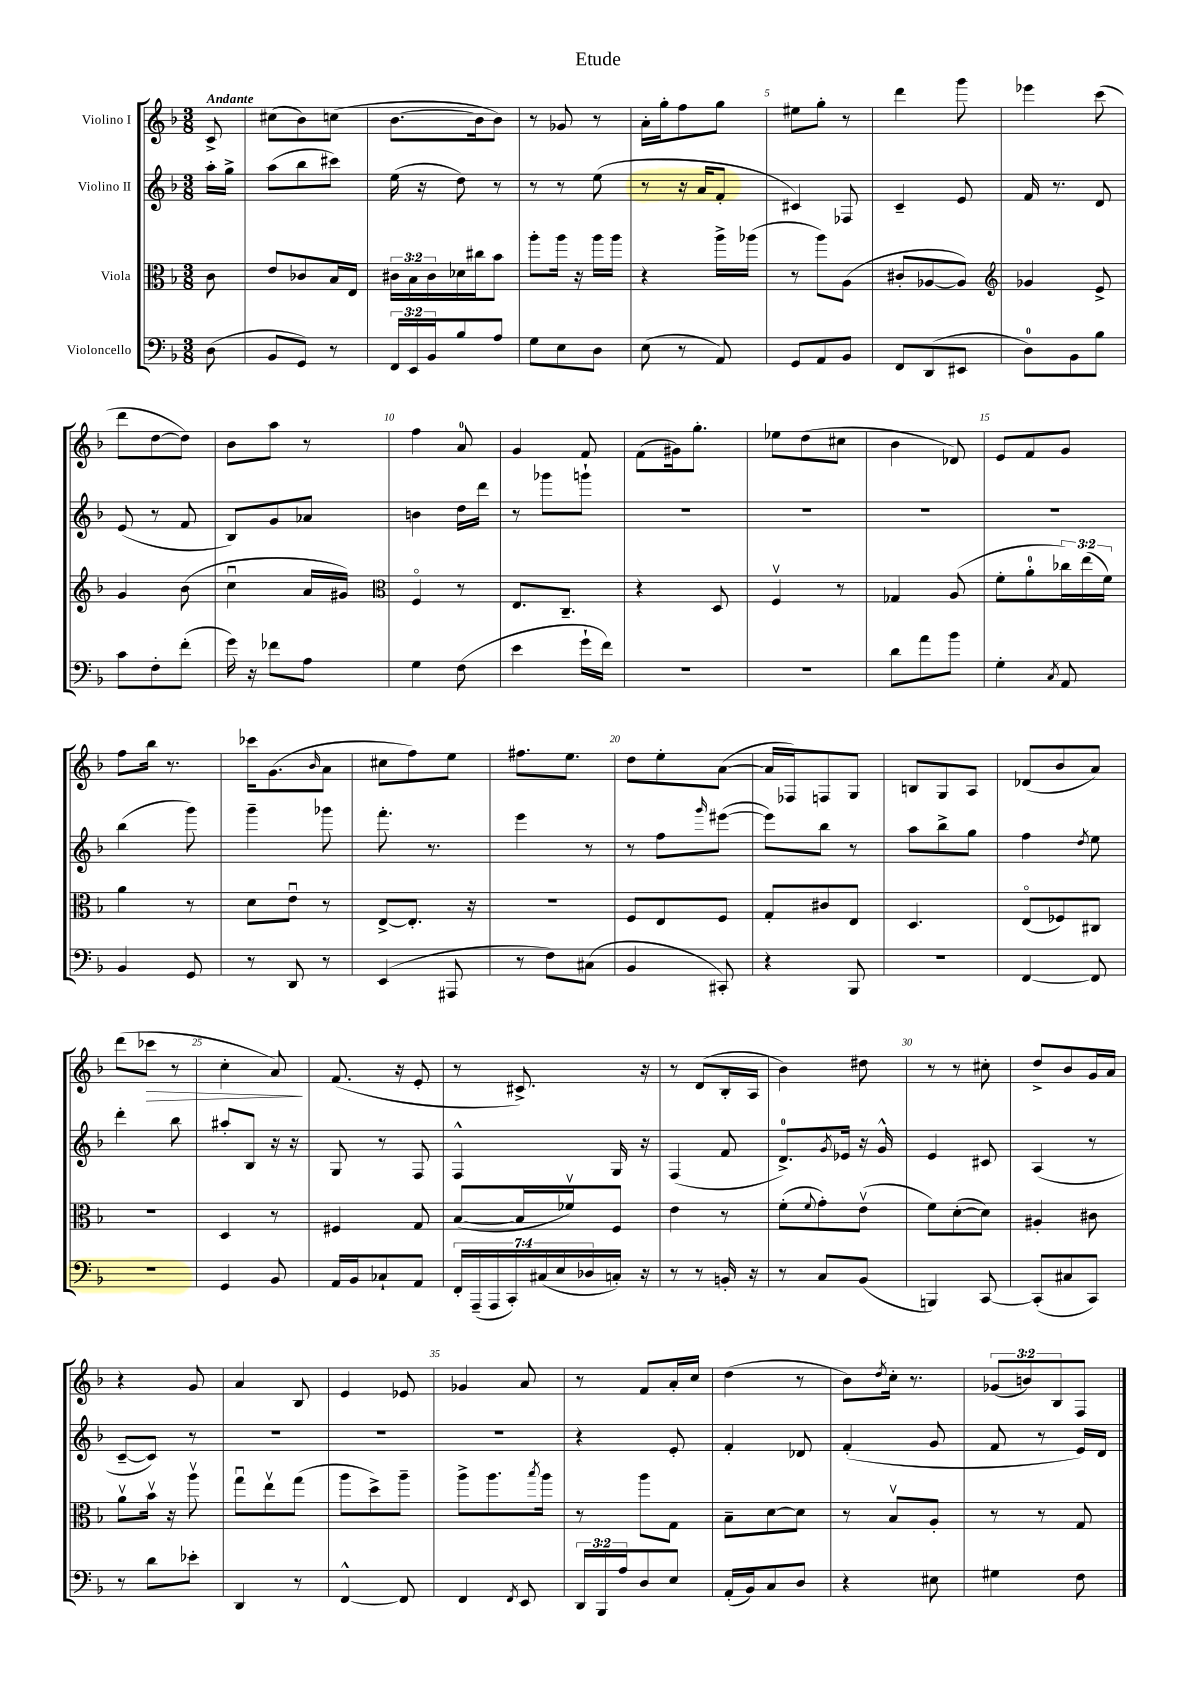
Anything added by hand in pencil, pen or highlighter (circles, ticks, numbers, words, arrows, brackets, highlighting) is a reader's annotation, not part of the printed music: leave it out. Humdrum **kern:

**kern	**kern	**kern	**kern	**dynam
*part4	*part3	*part2	*part1	*part1
*staff4	*staff3	*staff2	*staff1	*staff1
*I"Violoncello	*I"Viola	*I"Violino II	*I"Violino I	*
*clefF4	*clefC3	*clefG2	*clefG2	*
*k[b-]	*k[b-]	*k[b-]	*k[b-]	*
*M3/8	*M3/8	*M3/8	*M3/8	*
=	=	=	=	=
!	!	!	!LO:TX:a:B:t=Andante	!
(8D\	8c\	16aa'\LL	8c^/	.
.	.	16gg^\JJ	.	.
=1	=1	=1	=1	=1
8BB-/L	8e/L	(8aa\L	(8cc#X\L	.
8GG/J)	8c-X/	8bb-\	8b-\)	.
8r	16B-/L	8ccc#X\J)	(8ccn\J	.
.	16E/JJ	.	.	.
=2	=2	=2	=2	=2
24FF/LL	24c#X\LL	(16ee\	[8.b-\L	.
24EE/	24B-\	.	.	.
.	.	16r	.	.
24BB-/J	24c#\	.	.	.
8B-/	16d-X\	8dd\)	.	.
.	16cc#X\J	.	16b-\k]	.
8A/J	8b-\J	8r	8b-\J)	.
=3	=3	=3	=3	=3
8G\L	8aa'\L	8r	8r	.
8E\	16aa\Jk	8r	8g-X/	.
.	16r	.	.	.
8D\J	16aa\LL	(8ee\	8r	.
.	16aa\JJ	.	.	.
=4	=4	=4	=4	=4
(8E\	4r	8r	16a'\LL	.
.	.	.	16gg'\J	.
8r	.	16r	8ff\	.
.	.	16a/KL	.	.
8AA/)	16aa^\LL	8f'/J	8gg\J	.
.	(16aa-X\JJ	.	.	.
=5	=5	=5	=5	=5
8GG/L	8r	4c#X/)	8ee#X\L	.
8AA/	8aa\L)	.	8gg'\J	.
8BB-/J	(8A\J	8F-X/	8r	.
=6	=6	=6	=6	=6
8FF/L	8c#X'/L	4c~/	4ddd\	.
(8DD/	[8A-X/	.	.	.
8EE#X/J	8A-/J])	8e/	8ggg\	.
=7	=7	=7	=7	=7
*	*clefG2	*	*	*
8D\L)	4g-X/	16f/	4eee-X\	.
.	.	8.r	.	.
8BB-\	.	.	.	.
8B-\J	8e^/	8d/	(8ccc\	.
!!LO:LB:g=z
=8	=8	=8	=8	=8
8c\L	4g/	(8e/	8ddd\L	.
8F'\	.	8r	[8dd\	.
(8f'\J	(8b-\	8f/	8dd\J])	.
=9	=9	=9	=9	=9
16g\)	4ccu\	8B-/L)	8b-\L	.
16r	.	.	.	.
8f-X\L	.	8g/	8aa\J	.
8A\J	16a/LL	8a-X/J	8r	.
.	16g#X/JJ)	.	.	.
=10	=10	=10	=10	=10
*	*clefC3	*	*	*
4G\	4F/	4bn\	4ff\	.
(8F\	8r	16dd\LL	8a/	.
.	.	16ddd\JJ	.	.
=11	=11	=11	=11	=11
4e\	8.E/L	8r	4g/	.
.	.	8ggg-X\L	.	.
.	8.C~/J	.	.	.
16g`\LL	.	8gggn`\J	8f/	.
16f\JJ)	.	.	.	.
=12	=12	=12	=12	=12
4.r	4r	4.r	(8f\L	.
.	.	.	16g#X\k)	.
.	.	.	8.gg'\J	.
.	8D/	.	.	.
=13	=13	=13	=13	=13
4.r	4Fv/	4.r	8ee-X\L	.
.	.	.	(8dd\	.
.	8r	.	8cc#X\J	.
=14	=14	=14	=14	=14
8d\L	4G-X/	4.r	4b-\	.
8a\	.	.	.	.
8b-\J	(8A/	.	8d-X/)	.
=15	=15	=15	=15	=15
4G'\	8f'\L	4.r	8e/L	.
.	8a'\	.	8f/	.
8qC/	.	.	.	.
8AA/	24cc-X\L)	.	8g/J	.
.	(24ee\	.	.	.
.	24f\JJ)	.	.	.
!!LO:LB:g=z
=16	=16	=16	=16	=16
4BB-/	4a\	(4bb-\	8ff\L	.
.	.	.	16bb-\Jk	.
.	.	.	8.r	.
8GG/	8r	8ggg\)	.	.
=17	=17	=17	=17	=17
8r	8d\L	4ggg~\	16ccc-X\KL	.
.	.	.	(8.g\	.
8DD/	8eu\J	.	.	.
.	.	.	16qqb-/	.
8r	8r	8ggg-X\	8a\J	.
=18	=18	=18	=18	=18
(4EE/	[8E^/L	8.fff'\	8cc#X\L	.
.	8.E'/J]	.	8ff\)	.
.	.	8.r	.	.
8AAA#X/	.	.	8ee\J	.
.	16r	.	.	.
=19	=19	=19	=19	=19
8r	4.r	4eee\	8.ff#X\L	.
8F\L)	.	.	.	.
.	.	.	8.ee\J	.
(8C#X\J	.	8r	.	.
=20	=20	=20	=20	=20
4BB-/	8F/L	8r	8dd\L	.
.	8E/	8ff\L	8ee'\	.
.	.	16qqggg/	.	.
8CC#X'/)	8F/J	([8eee#X\J	([8a\J	.
=21	=21	=21	=21	=21
4r	8G'/L	8eee#\L])	16a/LL]	.
.	.	.	16F-X/J)	.
.	8c#X/	8bb-\J	8Fn/	.
8BBB-/	8E/J	8r	8G/J	.
=22	=22	=22	=22	=22
4.r	4.D/	8aa\L	8Bn/L	.
.	.	8bb-^\	8G/	.
.	.	8gg\J	8A/J	.
=23	=23	=23	=23	=23
[4FF/	(8E/L	4ff\	(8d-X/L	.
.	8F-X/)	.	8b-/	.
.	.	8qdd/	.	.
8FF/]	8C#X/J	8ee\	8a/J)	.
!!LO:LB:g=z
=24	=24	=24	=24	=24
4.r	4.r	4ddd'\	(8ddd\L	.
!	!	!	!	!LO:HP:b
.	.	.	8ccc-X\J	>
.	.	8bb-\	8r	.
=25	=25	=25	=25	=25
4GG/	4D/	8aa#X'/L	4cc'\	.
.	.	8B-/J	.	.
8BB-/	8r	16r	8a/)	.
.	.	16r	.	.
.	.	.	.	]
=26	=26	=26	=26	=26
16AA/LL	4F#X/	8G/	(8.f/	.
16BB-/J	.	.	.	.
8C-X`/	.	8r	.	.
.	.	.	16r	.
8AA/J	8G/	8F/	8e'/	.
=27	=27	=27	=27	=27
28FF'/LL	([8B-/L	4F^^/	8r	.
(28AAA~/	.	.	.	.
28AAA/	.	.	.	.
28CC'/)	.	.	.	.
.	16B-/L]	.	8.c#X^/)	.
(28C#X/	.	.	.	.
28E/	.	.	.	.
.	16f-Xv/J)	.	.	.
28D-X/	.	.	.	.
16Cn'/JJ)	8F/J	16G/	.	.
16r	.	16r	16r	.
=28	=28	=28	=28	=28
8r	4e\	(4F/	8r	.
8r	.	.	(8d/L	.
16BBn'/	8r	8f/	16B-'/L	.
16r	.	.	16A/JJ	.
=29	=29	=29	=29	=29
8r	(8f'\L	8.d^/L)	4b-\)	.
.	8qqf/	.	.	.
8C/L	8g'\)	.	.	.
.	.	8qg/	.	.
.	.	16e-X/Jk	.	.
(8BB-/J	(8ev\J	16r	8dd#X\	.
.	.	16g^^/	.	.
=30	=30	=30	=30	=30
4BBBn/)	8f\L)	4e/	8r	.
.	([8d'\	.	8r	.
[8CC/	8d\J])	8c#X/	8cc#X'\	.
=31	=31	=31	=31	=31
(8CC'/L]	4A#X'/	(4A/	8dd^/L	.
8C#X/	.	.	8b-/	.
8CC/J)	8c#X\	8r	16g/L	.
.	.	.	16a/JJ	.
!!LO:LB:g=z
=32	=32	=32	=32	=32
8r	8av\L	[8c~/L	4r	.
8d\L	16b-v\Jk	8c/J])	.	.
.	16r	.	.	.
8e-X'\J	8aav\	8r	8g/	.
=33	=33	=33	=33	=33
4DD/	8ggu\L	4.r	4a/	.
.	8eev\	.	.	.
8r	(8gg\J	.	8B-/	.
=34	=34	=34	=34	=34
[4FF^^/	8aa\L	4.r	4e/	.
.	8dd^\)	.	.	.
8FF/]	8aa~\J	.	8e-X/	.
=35	=35	=35	=35	=35
4FF/	8aa^\L	4.r	4g-X/	.
.	8.aa\	.	.	.
8qFF/	.	.	.	.
8EE/	.	.	8a/	.
.	8qbb-/	.	.	.
.	16aa\Jk	.	.	.
=36	=36	=36	=36	=36
24DD/LL	8r	4r	8r	.
24BBB-/	.	.	.	.
24A/J	.	.	.	.
8D/	8aa\L	.	8f/L	.
8E/J	8G\J	8e'/	16a'/L	.
.	.	.	16cc/JJ	.
=37	=37	=37	=37	=37
(16AA'/LL	8B-~\L	4f'/	(4dd\	.
16BB-/J)	.	.	.	.
8C/	[8d\	.	.	.
8D/J	8d\J]	8d-X/	8r	.
=38	=38	=38	=38	=38
4r	8r	(4f'/	8b-\L)	.
.	.	.	8qdd/	.
.	8B-v/L	.	16cc'\Jk	.
.	.	.	8.r	.
8E#X\	8A'/J	8g/	.	.
=39	=39	=39	=39	=39
4G#X\	8r	8f/	(12g-X/L	.
.	.	.	12bn/)	.
.	8r	8r	.	.
.	.	.	12B-/	.
8F\	8G/	16e/LL)	8F/J	.
.	.	16d/JJ	.	.
==	==	==	==	==
*-	*-	*-	*-	*-
